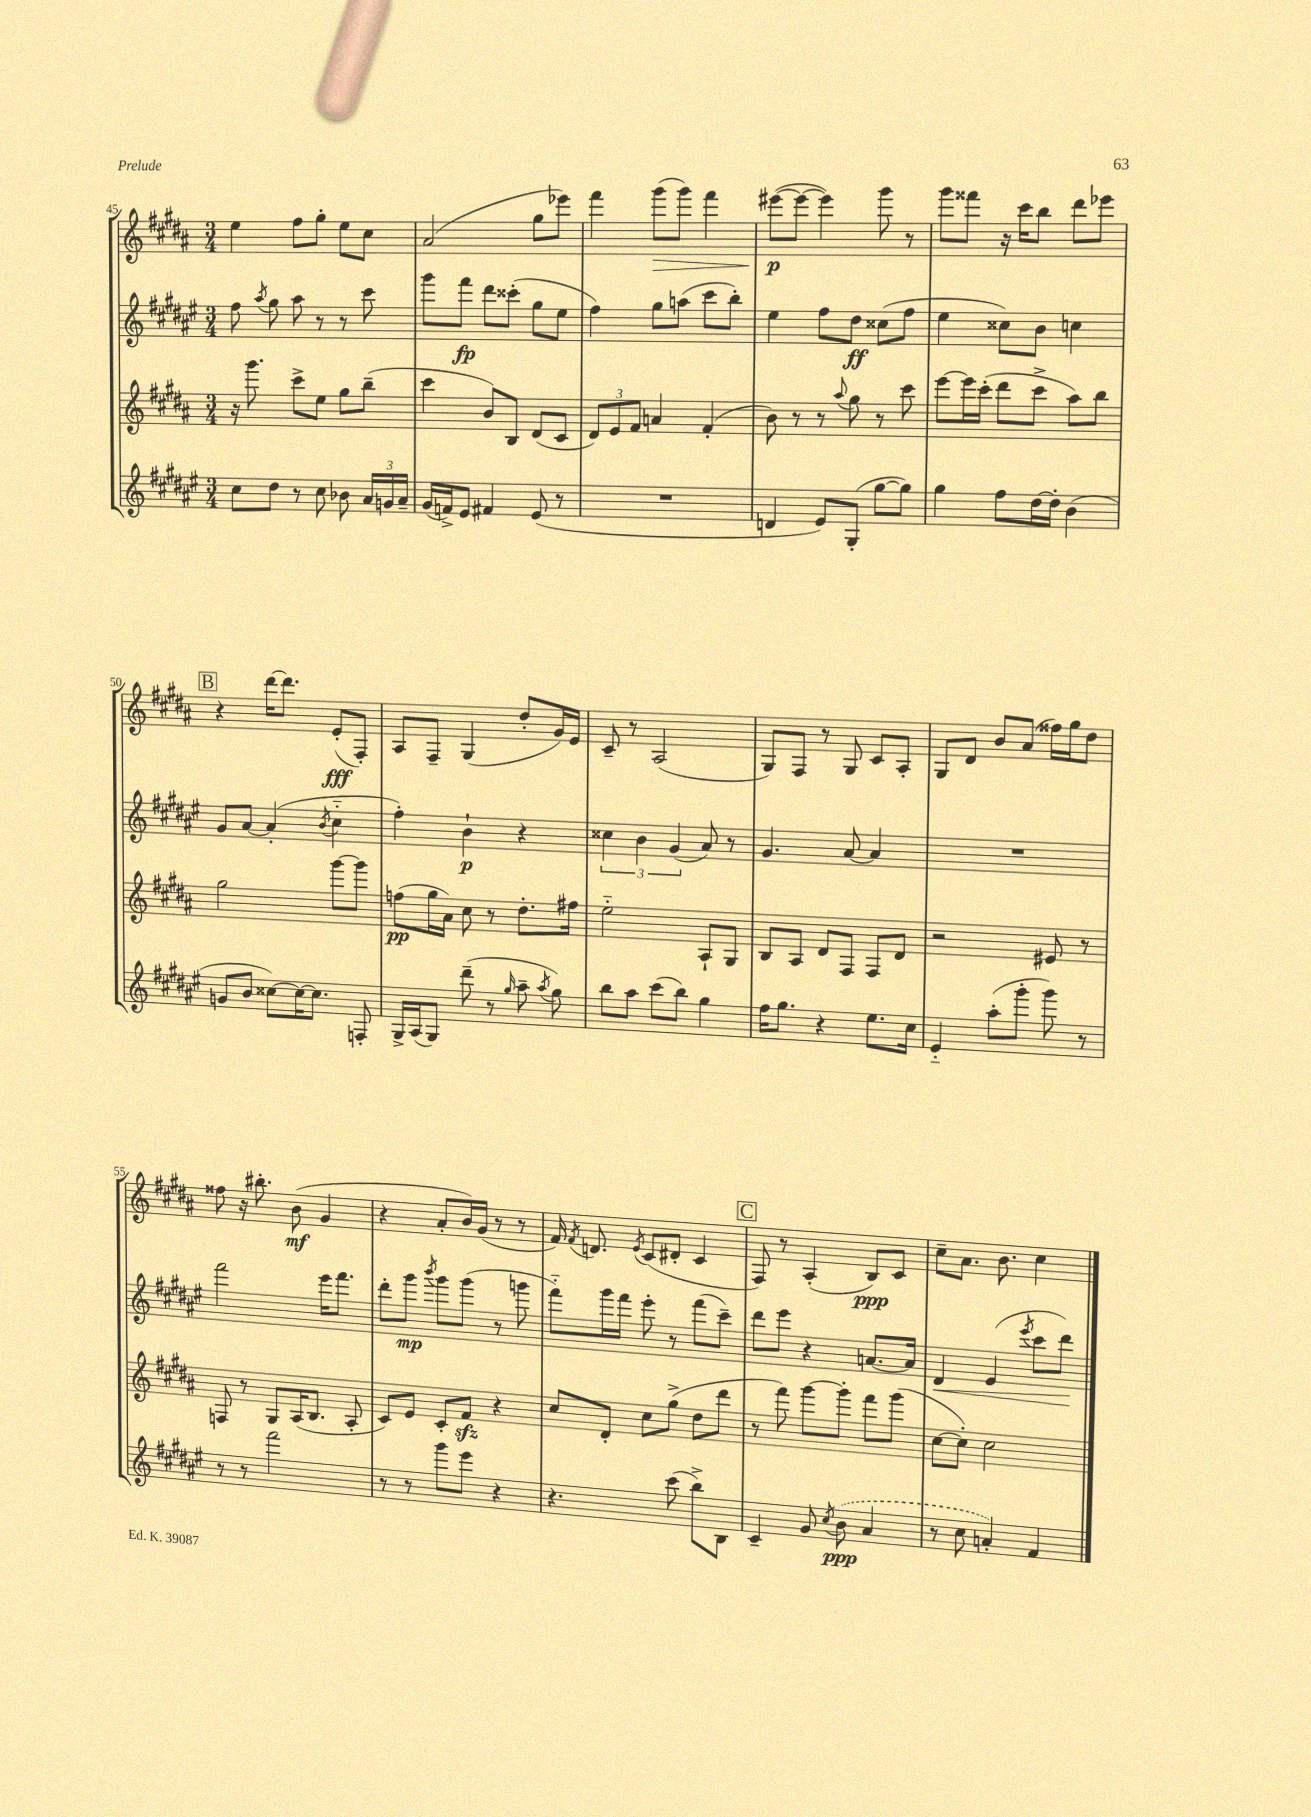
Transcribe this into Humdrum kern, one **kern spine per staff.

**kern	**dynam	**kern	**dynam	**kern	**dynam	**kern	**dynam
*part4	*part4	*part3	*part3	*part2	*part2	*part1	*part1
*staff4	*staff4	*staff3	*staff3	*staff2	*staff2	*staff1	*staff1
*clefG2	*	*clefG2	*	*clefG2	*	*clefG2	*
*k[f#c#g#d#a#e#]	*	*k[f#c#g#d#a#]	*	*k[f#c#g#d#a#e#]	*	*k[f#c#g#d#a#]	*
*M3/4	*	*M3/4	*	*M3/4	*	*M3/4	*
=45	=45	=45	=45	=45	=45	=45	=45
8cc#\L	.	16r	.	8ff#\	.	4ee\	.
.	.	8.ggg#\	.	.	.	.	.
.	.	.	.	8qaa#/	.	.	.
8dd#\J	.	.	.	8gg#\	.	.	.
8r	.	8ccc#^\L	.	8aa#\	.	8ff#\L	.
8cc#\	.	8ee\J	.	8r	.	8gg#'\J	.
8b-X\	.	8gg#\L	.	8r	.	8ee\L	.
24a#/LL	.	(8bb~\J	.	8ccc#\	.	8cc#\J	.
24gn/	.	.	.	.	.	.	.
24a#~/JJ	.	.	.	.	.	.	.
=46	=46	=46	=46	=46	=46	=46	=46
(16g#/LL	.	4ccc#\	.	8ggg#\L	.	(2a#/	.
16fn^/J)	.	.	.	.	.	.	.
8e#/J	.	.	.	8fff#\J	fp	.	.
4f#X/	.	8b/L)	.	8ddd#\L	.	.	.
.	.	8B/J	.	(8ccc##X'\J	.	.	.
(8e#/	.	(8d#/L	.	8gg#\L	.	8gg#\L	.
8r	.	8c#/J	.	8ee#\J	.	8eee-X\J)	.
=47	=47	=47	=47	=47	=47	=47	=47
2.r	.	12d#/L)	.	4ff#\)	.	4fff#\	.
.	.	12e/	.	.	.	.	.
.	.	12f#/J	.	.	.	.	.
!	!	!	!	!	!	!	!LO:HP:b
.	.	4an/	.	8gg#\L	.	(8ggg#\L	>
.	.	.	.	(8aan\J	.	8ggg#\J)	.
.	.	(4f#'/	.	8ccc#\L	.	4fff#\	.
.	.	.	.	8bb'\J)	.	.	.
=48	=48	=48	=48	=48	=48	=48	=48
4dn/	.	8b\)	.	4ee#\	.	([8eee#X\L	p
.	.	8r	.	.	.	8eee#\J_	]
8e#/L)	.	8r	.	8ff#\L	.	4eee#\])	.
.	.	8qqaa#/	.	.	.	.	.
(8G#'/J	.	8gg#\	.	8dd#\J	ff	.	.
[8gg#\L	.	8r	.	(8cc##X\L	.	8ggg#\	.
8gg#\J])	.	8ccc#\	.	8ff#\J	.	8r	.
=49	=49	=49	=49	=49	=49	=49	=49
4gg#\	.	[8eee\L	.	4ee#\	.	8ggg#\L	.
.	.	16eee\L]	.	.	.	8fff##X\J	.
.	.	(16ccc#'\JJ	.	.	.	.	.
8ff#\L	.	8ddd#\L	.	8cc##X\L)	.	16r	.
.	.	.	.	.	.	16ccc#\KL	.
[16dd#\L	.	8ccc#^\J	.	8b\J	.	8bb\J	.
16dd#'\JJ]	.	.	.	.	.	.	.
(4b\	.	8aa#\L)	.	4ccn\	.	8ddd#\L	.
.	.	8bb\J	.	.	.	8eee-X\J	.
!!LO:LB:g=z
!!LO:REH:place=s1:t=B
=50	=50	=50	=50	=50	=50	=50	=50
8gn/L	.	2gg#\	.	8g#/L	.	4r	.
8b/J	.	.	.	[8a#/J	.	.	.
[8cc##X\L)	.	.	.	(4a#'/]	.	[16ddd#\KL	.
.	.	.	.	.	.	8.ddd#\J]	.
16cc##\K_	.	.	.	.	.	.	.
8.cc##\J]	.	.	.	.	.	.	.
.	.	.	.	8qb/	.	.	.
.	.	[8ggg#\L	.	4cc#\	.	(8e'/L	fff
8Fn'/	.	8ggg#\J]	.	.	.	8F#'/J)	.
=51	=51	=51	=51	=51	=51	=51	=51
16G#^/LL	.	(8ffn\L	pp	4ff#'\)	.	8A#/L	.
(16A#/J	.	.	.	.	.	.	.
8G#/J)	.	16gg#\L	.	.	.	8F#~/J	.
.	.	16a#\JJ)	.	.	.	.	.
(8ddd#~\	.	8cc#\	.	4b`\	p	(4G#/	.
8r	.	8r	.	.	.	.	.
16qqgg#/	.	.	.	.	.	.	.
8aa#~\	.	8.dd#'\L	.	4r	.	8dd#'/L	.
8qaa#/	.	.	.	.	.	.	.
8gg#\)	.	.	.	.	.	16g#/L)	.
.	.	16ff#X\Jk	.	.	.	16e/JJ	.
=52	=52	=52	=52	=52	=52	=52	=52
8bb\L	.	2ee\	.	6cc##X\	.	8c#~/	.
8aa#\J	.	.	.	.	.	8r	.
.	.	.	.	6b\	.	.	.
(8ccc#\L	.	.	.	.	.	(2A#/	.
.	.	.	.	(6g#/	.	.	.
8bb\J)	.	.	.	.	.	.	.
4gg#\	.	8A#`/L	.	8a#/)	.	.	.
.	.	8G#/J	.	8r	.	.	.
=53	=53	=53	=53	=53	=53	=53	=53
16ff#\KL	.	8B/L	.	4.g#/	.	8G#/L)	.
8.gg#\J	.	.	.	.	.	.	.
.	.	8A#/J	.	.	.	8F#/J	.
4r	.	8d#/L	.	.	.	8r	.
.	.	8F#/J	.	[8a#/	.	8G#/	.
8.ee#\L	.	8F#/L	.	4a#/]	.	8c#/L	.
.	.	8d#/J	.	.	.	8A#'/J	.
16cc#\Jk	.	.	.	.	.	.	.
=54	=54	=54	=54	=54	=54	=54	=54
4e#/	.	2r	.	2.r	.	8G#/L	.
.	.	.	.	.	.	8d#/J	.
(8aa#'\L	.	.	.	.	.	8b/L	.
8ggg#'\J	.	.	.	.	.	(8a#/J	.
8ggg#\)	.	8e#X/	.	.	.	16ff##X\LL)	.
.	.	.	.	.	.	16gg#\J	.
8r	.	8r	.	.	.	8dd#\J	.
!!LO:LB:g=z
=55	=55	=55	=55	=55	=55	=55	=55
8r	.	8Fn/	.	2fff#\	.	8ff##X\	.
8r	.	8r	.	.	.	16r	.
.	.	.	.	.	.	8.bb#X'\	.
2fff#\	.	8G#/L	.	.	.	.	.
.	.	(16A#/K	.	.	.	(8b\	mf
.	.	8.B/J	.	.	.	.	.
.	.	.	.	16eee#\KL	.	4g#/	.
.	.	.	.	8.fff#\J	.	.	.
.	.	8A#'/	.	.	.	.	.
=56	=56	=56	=56	=56	=56	=56	=56
8r	.	8c#/L)	.	8ddd#'\L	.	4r	.
8r	.	8e/J	.	8ggg#\J	mp	.	.
.	.	.	.	8qbbb/	.	.	.
8ggg#\L	.	8c#'/L	.	8ggg#\L	.	8a#'/L	.
8eee#\J	.	8f#zz/J	.	(8ggg#\J	.	16b/L)	.
.	.	.	.	.	.	(16g#/JJ	.
4r	.	4r	.	8r	.	8r	.
.	.	.	.	8gggn\	.	8r	.
=57	=57	=57	=57	=57	=57	=57	=57
4.r	.	8cc#/L	.	8fff#\L)	.	16f#/)	.
.	.	.	.	.	.	8qf#/	.
.	.	.	.	.	.	8.dn/	.
.	.	8d#'/J	.	16ggg#\L	.	.	.
.	.	.	.	16fff#\JJ	.	.	.
.	.	.	.	.	.	8qe/	.
.	.	8cc#\L	.	8eee#'\	.	(8c#/L	.
(8ccc#\	.	(8gg#^\J	.	8r	.	8d#X'/J	.
8bb^\L)	.	8dd#\L	.	(8fff#\L	.	4c#/	.
8B\J	.	8ddd#\J	.	8ccc#~\J)	.	.	.
!!LO:REH:place=s1:t=C
=58	=58	=58	=58	=58	=58	=58	=58
4c#~/	.	8r	.	8ddd#\L	.	8F#/)	.
.	.	8fff#\)	.	8eee#\J	.	8r	.
8g#/	.	[8ggg#\L	.	4r	.	(4A#'/	.
8qcc#/	.	.	.	.	.	.	.
(8b\	ppp	8ggg#'\J]	.	.	.	.	.
4a#/	.	8fff#\L	.	[8.an/L	.	8B/L)	ppp
.	.	(8ggg#\J	.	.	.	8c#/J	.
.	.	.	.	16a/Jk]	.	.	.
=59	=59	=59	=59	=59	=59	=59	=59
!	!	!	!	!	!LO:HP:b	!	!
8r	.	[8cc#\L	.	4d#/	<	8cc#~\L	.
8cc#\	.	8cc#'\J])	.	.	.	8.a#\J	.
4an'/)	.	2cc#\	.	(4e#/	.	.	.
.	.	.	.	.	.	8.b\	.
.	.	.	.	8qeee#/	.	.	.
4f#/	.	.	.	8ccc#\L	.	4cc#\	.
.	.	.	.	8ddd#\J)	.	.	.
.	.	.	.	.	[	.	.
==	==	==	==	==	==	==	==
*-	*-	*-	*-	*-	*-	*-	*-
